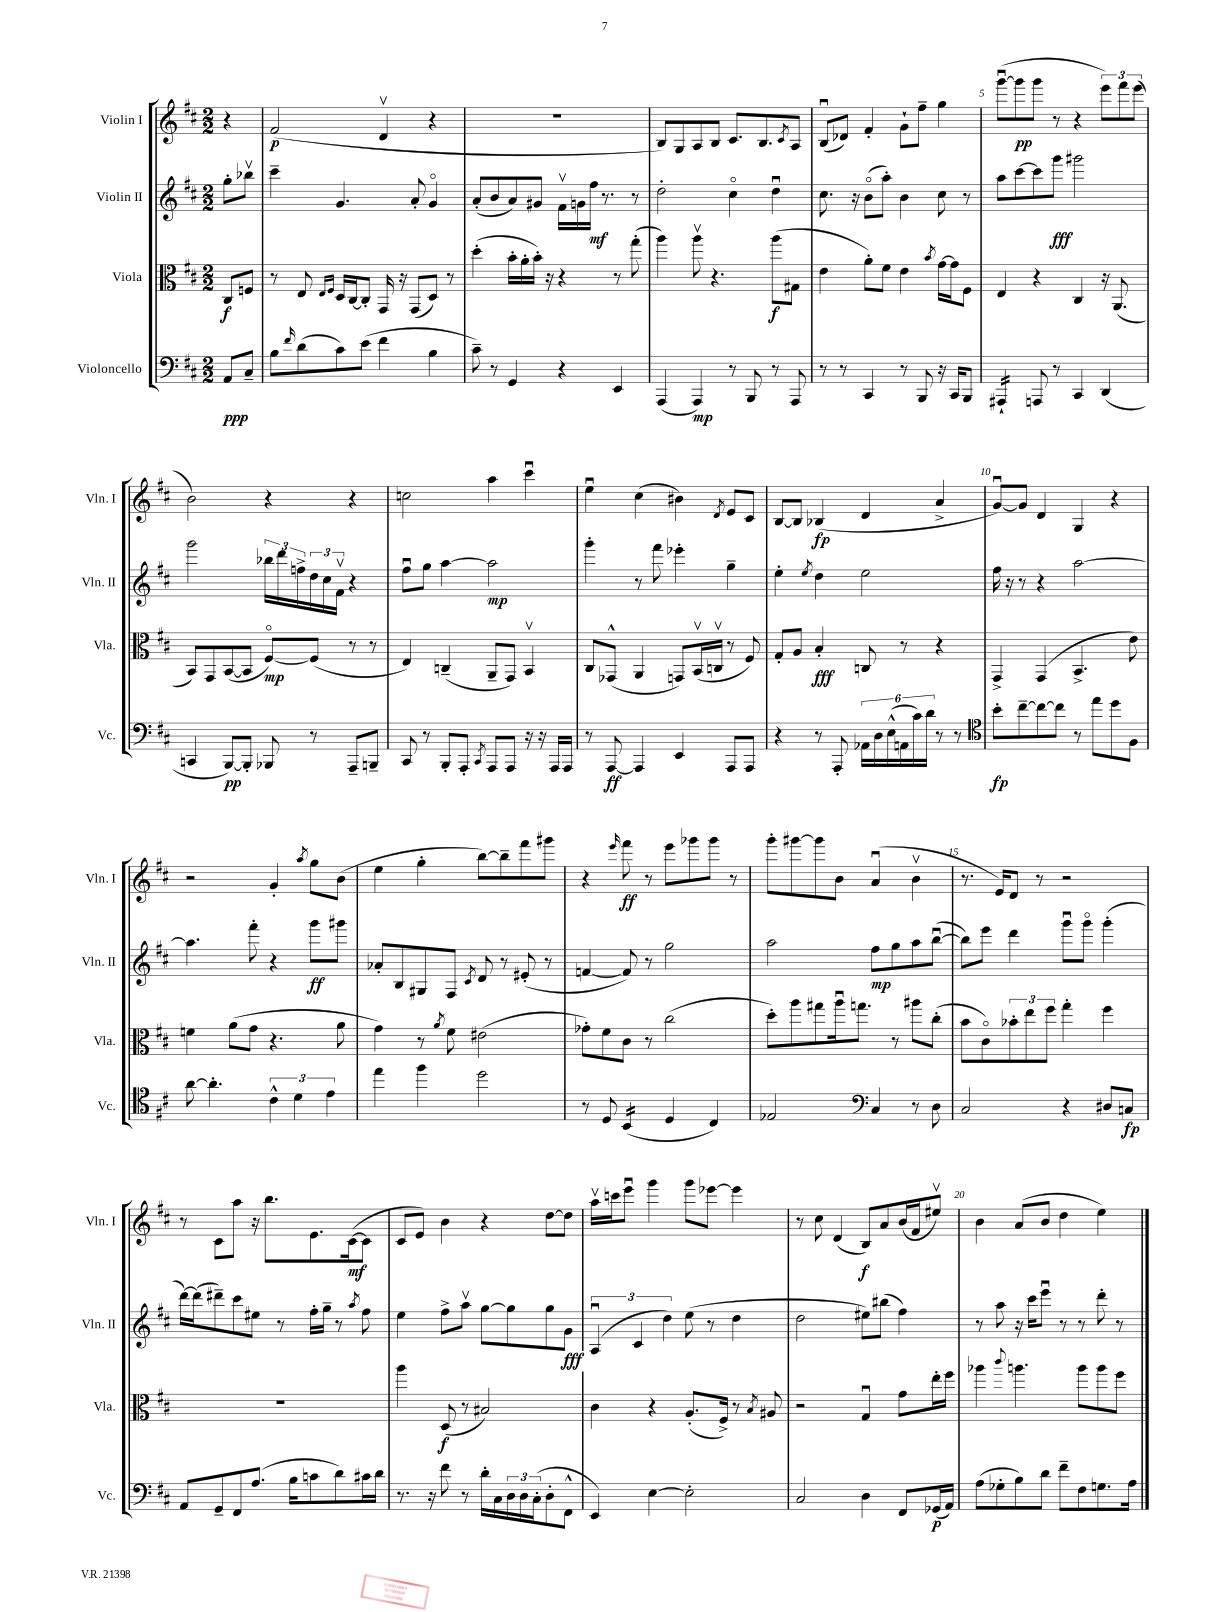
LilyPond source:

<<
\new StaffGroup <<
\new Staff = "s0" \with { instrumentName = "Violin I" shortInstrumentName = "Vln. I" } {
    \clef treble \key d \major \numericTimeSignature \time 2/2 \partial 4
    r4 |
    fis'2\p( d'4\upbow r4 |
    R1 |
    b8) g8 a8 b8 cis'8. b8. \acciaccatura { cis'8 } a8 |
    b8\downbow( des'8) fis'4-. g'8-! fis''8-- g''4 |
    g'''8~\downbow( g'''8\pp g'''8 r8 r4 \tuplet 3/2 { e'''8) fis'''8 e'''8( } |
    b'2) r4 r4 |
    c''2 a''4 cis'''4\downbow |
    e''4\downbow cis''4( bis'4) \acciaccatura { d'8 } e'8 cis'8 |
    b8~ b8 bes4\fp( d'4 a'4-> |
    g'8~\downbow) g'8 d'4 g4 r4 |
    r2 g'4-. \acciaccatura { a''8 } g''8 b'8( |
    e''4 g''4-. b''8~) b''8-- fis'''8 gis'''8 |
    r4 \grace { e'''16 } fis'''8\ff r8 e'''8 ges'''8 ges'''8 r8 |
    g'''8-. gis'''8~ gis'''8 b'8 a'4\downbow( b'4\upbow |
    r8. e'16) d'8 r8 r2 |
    r8 cis'8 a''8 r16 b''8. e'8. cis'16~\mf( cis'8 |
    cis'8 e'8) b'4 r4 d''8~ d''8 |
    a''16\upbow c'''16 e'''8\downbow g'''4 g'''8 ees'''8~ ees'''4 |
    r8 cis''8 d'4( b8\f) a'8 b'16( fis'16 eis''8\upbow) |
    b'4 a'8( b'8 d''4 e''4) \bar "|." |
}
\new Staff = "s1" \with { instrumentName = "Violin II" shortInstrumentName = "Vln. II" } {
    \clef treble \key d \major \numericTimeSignature \time 2/2 \partial 4
    g''8-. bes''8\upbow |
    cis'''4-- g'4. a'8-. g'4\flageolet |
    a'8-.( b'8 a'8) gis'8 fis'16\upbow g'16 fis''16\mf r8. r8 |
    d''2-. cis''4\flageolet d''4\downbow |
    cis''8. r16 b'8\flageolet( a''8-.) b'4 cis''8 r8 |
    a''8 cis'''8~ cis'''8 g'''8\fff gis'''2 |
    g'''2 \tuplet 3/2 { bes''16 d'''16 f''16-> } \tuplet 3/2 { d''16 cis''16 fis'16\upbow } r4 |
    fis''8\downbow g''8 a''4~ a''2\mp |
    g'''4-. r8 fis'''8 ees'''4-. g''4-- |
    e''4-. \acciaccatura { e''8 } d''4 e''2 |
    fis''16 r16 r8 r4 a''2~ |
    a''4. fis'''8-. r4 g'''8\ff gis'''8 |
    aes'8-. b8 gis8 fis8 \acciaccatura { cis'8 } d'8 r8 eis'8-.( r8 |
    f'4~ f'8) r8 g''2 |
    a''2 fis''8\mp g''8 a''8 b''8~\downbow( |
    b''8) e'''8 d'''4 g'''8\downbow g'''8\flageolet g'''4-.( |
    d'''16~) d'''16( dis'''8--) cis'''8 eis''8 r8 fis''16-. g''16-- r8 \acciaccatura { a''8 } fis''8 |
    e''4 fis''8-> a''8\upbow g''8~ g''8 g''8 g'8\fff |
    \tuplet 3/2 { a4\downbow( cis'4 d''4) } e''8( r8 d''4 |
    d''2 eis''8) bis''8( fis''4) |
    r8 a''8 r16 cis'''16 e'''8\downbow r8 r8 d'''8-. r8 \bar "|." |
}
\new Staff = "s2" \with { instrumentName = "Viola" shortInstrumentName = "Vla." } {
    \clef alto \key d \major \numericTimeSignature \time 2/2 \partial 4
    cis8\f f8 |
    r8 e8 \grace { e16 fis16 } d16 cis16~ cis8-. g,16 r16 g,8( d8) r8 |
    d''4-.( b'16-. a'16-. b'16-.) r16 r4 r8 g''8-.( |
    a''4) a''8\upbow r4. a''8\f( gis8 |
    e'4 a'8-.) fis'8 e'4 \acciaccatura { b'8 } g'16~ g'16 fis8 |
    e4 r4 cis4 r16 a,8.( |
    b,8) g,8 b,8~( b,8 fis8~\flageolet\mp) fis8( r8 r8 |
    e4) c4--( a,8-- g,8) b,4\upbow |
    cis8 ges,8-^( a,4 g,8) b,16\upbow( c16\upbow r8 fis8) |
    g8-. a8 b4-.\fff c8 r8 r4 |
    g,4-> g,4( b,4.-> e'8) |
    f'4 a'8( g'8 r4. a'8 |
    g'4) r8 \acciaccatura { a'8 } fis'8 eis'2( |
    ges'8-.) fis'8 cis'8 r8 cis''2( |
    d''8-.) a''8 gis''8 a''16\downbow g''8. r8 ais''8 cis''8-.( |
    b'8 cis'8\flageolet) \tuplet 3/2 { bes'8-. e''8 fis''8 } g''4-. fis''4 |
    R1 |
    a''4 d8\f( r8 bis2) |
    cis'4 r4 a8.-.( fis16->) r8 \acciaccatura { b8 } ais8 |
    r2 g4\downbow g'8 e''16-. fis''16 |
    aes''4 \appoggiatura { cis'''8 } a''4. a''8 a''8 fis''8 \bar "|." |
}
\new Staff = "s3" \with { instrumentName = "Violoncello" shortInstrumentName = "Vc." } {
    \clef bass \key d \major \numericTimeSignature \time 2/2 \partial 4
    a,8\ppp cis8-- |
    b8 \grace { fis'16 } d'8( cis'8) e'8( fis'4 b4 |
    cis'8--) r8 g,4 r4 e,4 |
    a,,4( a,,4\mp) r8 b,,8 r8 a,,8 |
    r8 r8 cis,4 r8 b,,8 r16 cis,16 b,,8 |
    ais,,4:16-! a,,8 r8 cis,4 d,4( |
    c,4 b,,8~\pp) b,,8-. bes,,8 r8 a,,8-- b,,8-- |
    cis,8 r8 b,,8-. a,,8-. \acciaccatura { cis,8 } a,,8 a,,8 r16 r16 a,,16 a,,16 |
    r8 a,,8~\ff a,,4 e,4 a,,8 a,,8 |
    r4 r8 a,,8-. \tuplet 6/4 { aes,16 d16 e16-^( a,16 cis'16) d'16 } r8 r8 |
    \clef tenor b'8-.\fp cis''8~-- cis''8~ cis''8 r8 e''8 d''8 fis8 |
    a'8~ a'4.-. \tuplet 3/2 { cis'4-^ d'4 e'4 } |
    e''4 fis''4 d''2 |
    r8 d8 b,4:16( d4 cis4) |
    ees2 \clef bass cis4 r8 d8 |
    cis2 r4 dis8 c8\fp |
    a,8 g,8-- fis,8 a8.( b16 c'8 d'8) cis'16 d'16 |
    r8. r16 fis'8 r8 d'16-. cis16 \tuplet 3/2 { d16 d16 cis16-.( } d8-. fis,8-^ |
    e,4) e4~ e2-. |
    cis2 d4 fis,8 ges,16\p( a,16) |
    a8( ges8-. b8) d'8 fis'8-- fis8 g8. a16 \bar "|." |
}
>>
>>
\layout { \context { \Score \override BarNumber.break-visibility = ##(#f #t #t) barNumberVisibility = #(every-nth-bar-number-visible 5) } }
